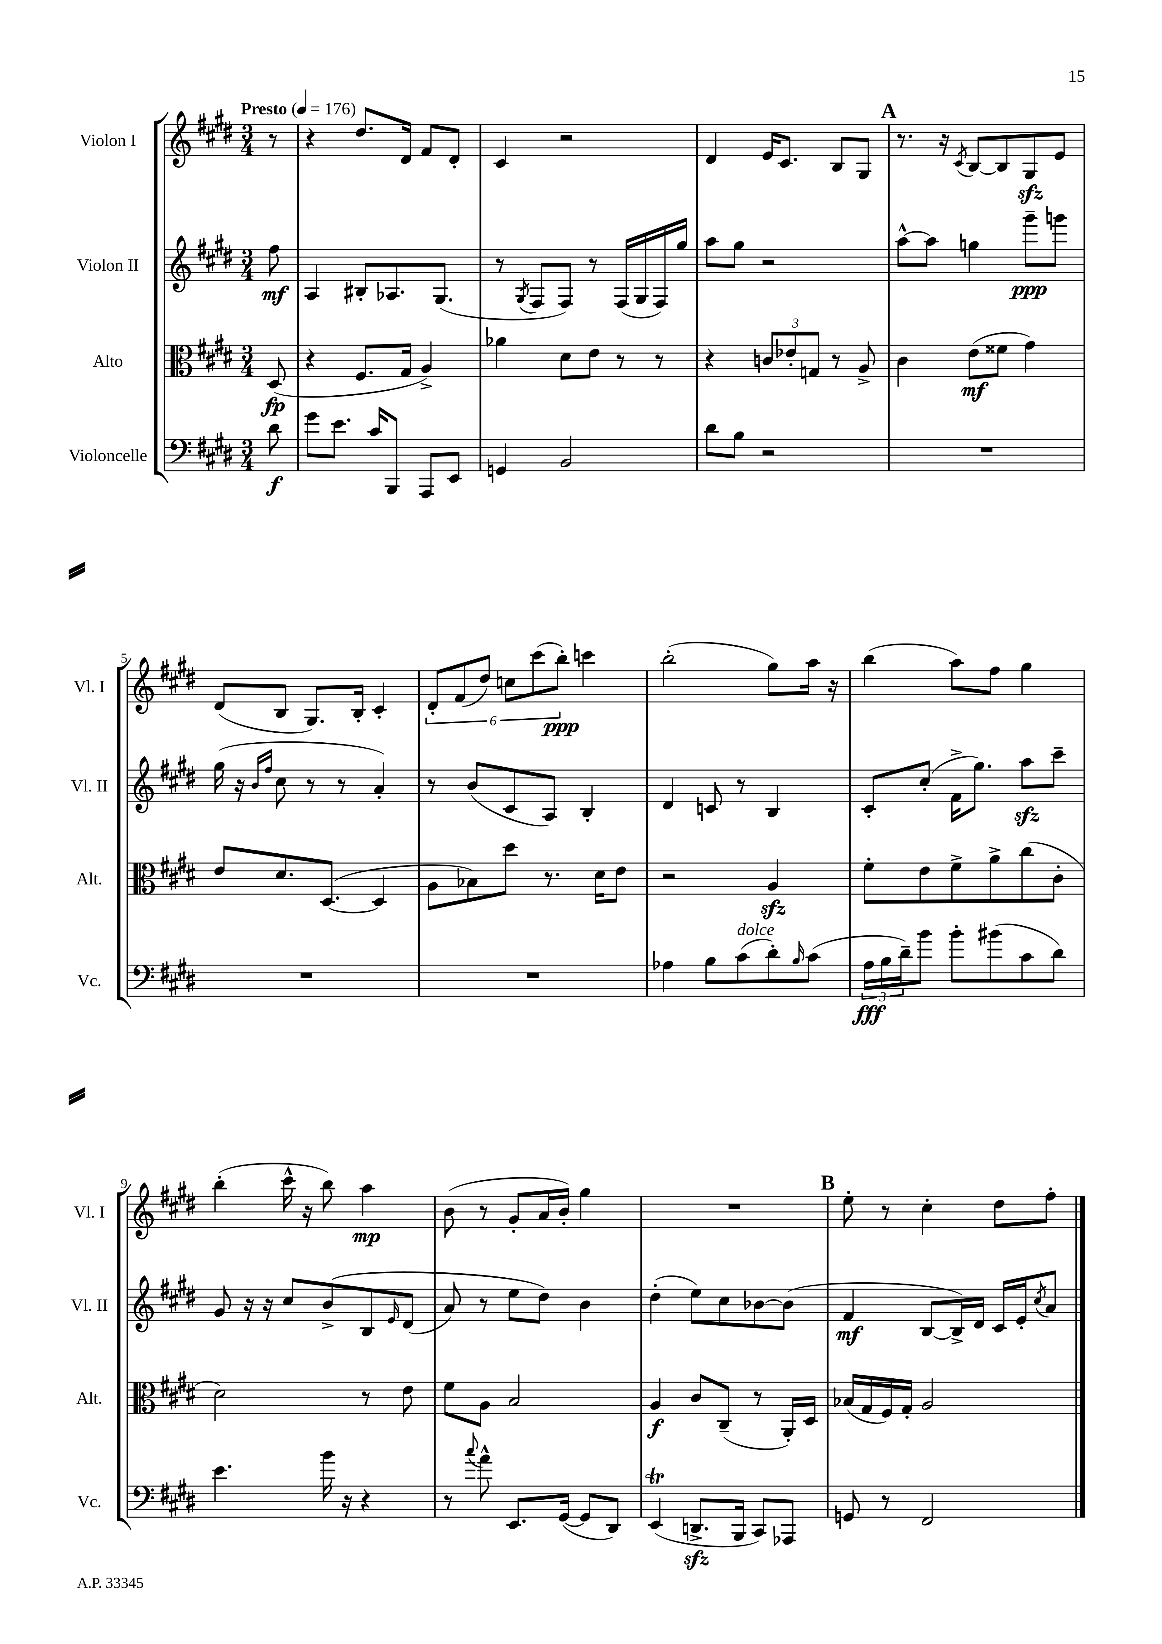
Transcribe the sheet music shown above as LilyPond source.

<<
\new StaffGroup <<
\new Staff = "s0" \with { instrumentName = "Violon I" shortInstrumentName = "Vl. I" } {
    \clef treble \key e \major \numericTimeSignature \time 3/4 \partial 8 \tempo "Presto" 4 = 176
    r8 |
    r4 dis''8. dis'16 fis'8 dis'8-. |
    cis'4 r2 |
    dis'4 e'16 cis'8. b8 gis8 |
    \mark \markup { \bold "A" } r8. r16 \acciaccatura { cis'8 } b8~ b8 gis8\sfz e'8 |
    dis'8( b8 gis8.) b16-. cis'4-. |
    \tuplet 6/4 { dis'8-. fis'8( dis''8) c''8 cis'''8( b''8-.\ppp) } c'''4 |
    b''2-.( gis''8) a''16 r16 |
    b''4( a''8) fis''8 gis''4 |
    b''4-.( cis'''16-^ r16 b''8) a''4\mp |
    b'8( r8 gis'8-. a'16 b'16-.) gis''4 |
    R2. |
    \mark \markup { \bold "B" } e''8-. r8 cis''4-. dis''8 fis''8-. \bar "|." |
}
\new Staff = "s1" \with { instrumentName = "Violon II" shortInstrumentName = "Vl. II" } {
    \clef treble \key e \major \numericTimeSignature \time 3/4 \partial 8
    fis''8\mf |
    a4 bis8-. aes8. gis8.( |
    r8 \acciaccatura { gis8 } fis8 fis8) r8 fis16( gis16 fis16) gis''16 |
    a''8 gis''8 r2 |
    \mark \markup { \bold "A" } a''8~-^ a''8 g''4 gis'''8--\ppp g'''8 |
    gis''16( r16 \grace { b'16 fis''16 } cis''8 r8 r8 a'4-.) |
    r8 b'8( cis'8 a8) b4-. |
    dis'4 c'8 r8 b4 |
    cis'8-. cis''8-.( fis'16-> gis''8.) a''8\sfz cis'''8-- |
    gis'8 r16 r16 cis''8 b'8->\( b8 \grace { e'16 } dis'8( |
    a'8) r8 e''8 dis''8\) b'4 |
    dis''4-.( e''8) cis''8 bes'8~ bes'8( |
    \mark \markup { \bold "B" } fis'4\mf b8~ b16->) dis'16 cis'16 e'16-. \acciaccatura { cis''8 } a'8 \bar "|." |
}
\new Staff = "s2" \with { instrumentName = "Alto" shortInstrumentName = "Alt." } {
    \clef alto \key e \major \numericTimeSignature \time 3/4 \partial 8
    dis8\fp( |
    r4 fis8. gis16 a4->) |
    aes'4 dis'8 e'8 r8 r8 |
    r4 \tuplet 3/2 { c'8 ees'8-. g8 } r8 a8-> |
    \mark \markup { \bold "A" } cis'4 e'8\mf( fisis'8 gis'4) |
    e'8 dis'8. dis8.~( dis4 |
    a8 bes8) dis''8 r8. dis'16 e'8 |
    r2 a4\sfz |
    fis'8-. e'8 fis'8-> a'8-> cis''8( cis'8-. |
    dis'2) r8 e'8 |
    fis'8 a8 b2 |
    a4\f cis'8 cis8--( r8 a,16-.) dis16 |
    \mark \markup { \bold "B" } bes16( gis16 fis16) gis16-. a2 \bar "|." |
}
\new Staff = "s3" \with { instrumentName = "Violoncelle" shortInstrumentName = "Vc." } {
    \clef bass \key e \major \numericTimeSignature \time 3/4 \partial 8
    dis'8\f |
    gis'8 e'8. cis'16 b,,8 a,,8 e,8 |
    g,4 b,2 |
    dis'8 b8 r2 |
    \mark \markup { \bold "A" } R2. |
    R2. |
    R2. |
    aes4 b8 cis'8^\markup { \italic "dolce" }( dis'8-.) \grace { b16 } cis'8( |
    \tuplet 3/2 { a16\fff b16 dis'16--) } b'8 b'8-. bis'8( cis'8 dis'8) |
    e'4. b'16 r16 r4 |
    r8 \appoggiatura { cis''8 } a'8-^ e,8. gis,16~( gis,8 dis,8) |
    e,4\trill( d,8.->\sfz b,,16 cis,8) aes,,8 |
    \mark \markup { \bold "B" } g,8 r8 fis,2 \bar "|." |
}
>>
>>
